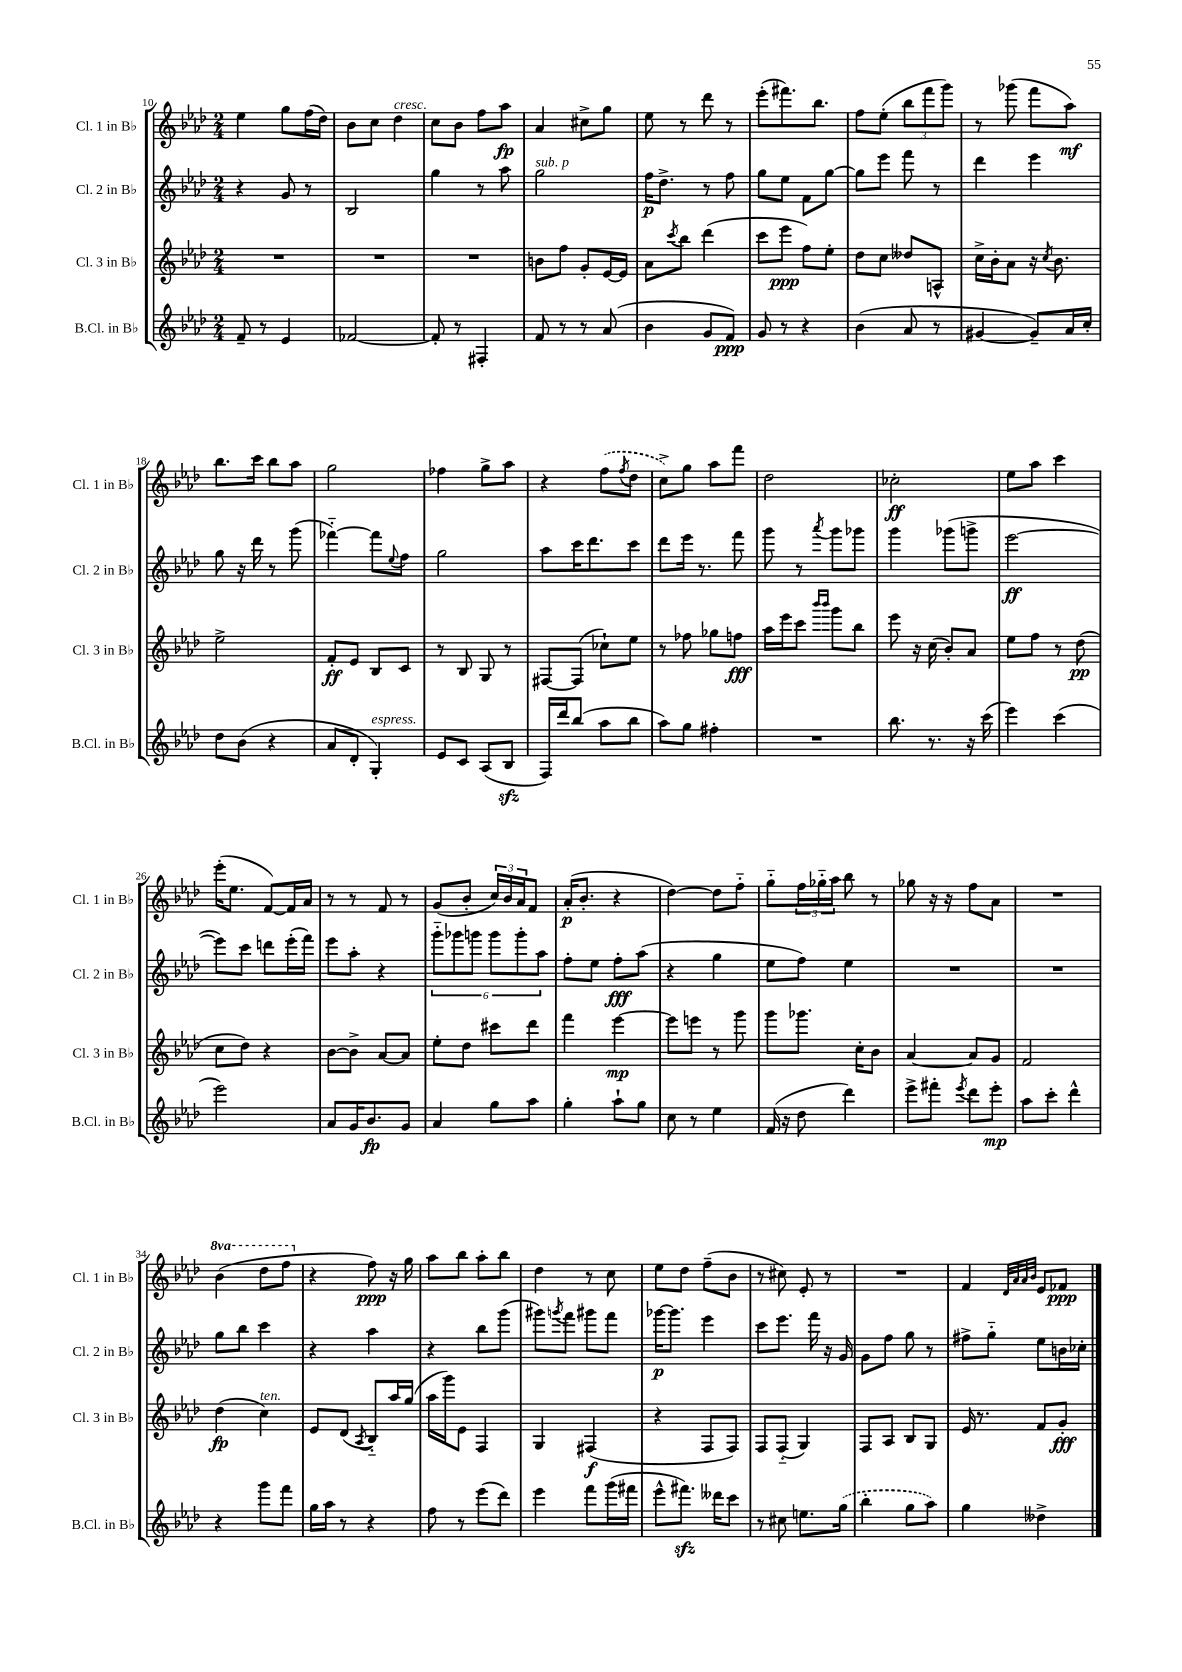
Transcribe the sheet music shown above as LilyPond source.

<<
\new StaffGroup <<
\new Staff = "s0" \with { instrumentName = "Cl. 1 in Bb" shortInstrumentName = "Cl. 1 in Bb" } {
    \clef treble \key aes \major \numericTimeSignature \time 2/4 \set Staff.ottavationMarkups = #ottavation-simple-ordinals
    ees''4 g''8 f''16( des''16) |
    bes'8 c''8 des''4^\markup { \italic "cresc." } |
    c''8 bes'8 f''8 aes''8\fp |
    aes'4 cis''8-> g''8 |
    ees''8 r8 des'''8 r8 |
    ees'''8-.( fis'''8.) bes''8. |
    f''8 ees''8-.( \tuplet 3/2 { bes''8 f'''8 g'''8) } |
    r8 ges'''8( f'''8 aes''8\mf) |
    bes''8. c'''16 bes''8 aes''8 |
    g''2 |
    fes''4 g''8-> aes''8 |
    r4 \once \slurDashed f''8( \acciaccatura { f''8 } des''8 |
    c''8->) g''8 aes''8 f'''8 |
    des''2 |
    ces''2-.\ff |
    ees''8 aes''8 c'''4 |
    ees'''16-.( ees''8. f'8~) f'16 aes'16 |
    r8 r8 f'8 r8 |
    g'8( bes'8-. \tuplet 3/2 { c''16) bes'16 aes'16 } f'8 |
    aes'16-.\p( bes'8.-. r4 |
    des''4~) des''8 f''8-_ |
    g''8-_ \tuplet 3/2 { f''16 ges''16-_ aes''16 } bes''8 r8 |
    ges''8 r16 r16 f''8 aes'8 |
    R2 |
    \ottava #1 bes''4( des'''8 f'''8 \ottava #0 |
    r4 f''8\ppp) r16 g''16 |
    aes''8 bes''8 aes''8-. bes''8 |
    des''4 r8 c''8 |
    ees''8 des''8 f''8--( bes'8 |
    r8 cis''8) ees'8-. r8 |
    R2 |
    f'4 \grace { des'32 aes'32 aes'32 bes'32 } ees'8 fes'8\ppp \bar "|." |
}
\new Staff = "s1" \with { instrumentName = "Cl. 2 in Bb" shortInstrumentName = "Cl. 2 in Bb" } {
    \clef treble \key aes \major \numericTimeSignature \time 2/4
    r4 g'8 r8 |
    bes2 |
    g''4 r8 aes''8 |
    g''2^\markup { \italic "sub. p" } |
    f''16\p des''8.-> r8 f''8 |
    g''8 ees''8 f'8 g''8~ |
    g''8 ees'''8 f'''8 r8 |
    des'''4 ees'''4 |
    g''8 r16 des'''16 r8 g'''8( |
    fes'''4~-_) fes'''8 \appoggiatura { ees''8 } f''8 |
    g''2 |
    aes''8 c'''16 des'''8. c'''8 |
    des'''8 ees'''16 r8. f'''8 |
    g'''8 r8 \acciaccatura { aes'''8 } g'''8 ges'''8 |
    g'''4 ges'''8( g'''8-> |
    ees'''2~\ff |
    ees'''8) c'''8 d'''8 ees'''16-.( f'''16) |
    ees'''8 aes''8-. r4 |
    \tuplet 6/4 { g'''8-_ ges'''8 g'''8 g'''8 g'''8-. aes''8 } |
    f''8-. ees''8 f''8-.\fff aes''8( |
    r4 g''4 |
    ees''8 f''8) ees''4 |
    R2 |
    R2 |
    g''8 bes''8 c'''4 |
    r4 aes''4 |
    r4 bes''8 g'''8( |
    gis'''8) \acciaccatura { g'''8 } f'''8 gis'''8 f'''8 |
    ges'''16~\p ges'''8. ees'''4 |
    c'''8 ees'''8. f'''16 r16 g'16 |
    g'8 f''8 g''8 r8 |
    fis''8-> g''8-_ ees''8 b'16 ces''16-. \bar "|." |
}
\new Staff = "s2" \with { instrumentName = "Cl. 3 in Bb" shortInstrumentName = "Cl. 3 in Bb" } {
    \clef treble \key aes \major \numericTimeSignature \time 2/4
    R2 |
    R2 |
    R2 |
    b'8 f''8 g'8-. ees'16~ ees'16 |
    aes'8 \acciaccatura { c'''8 } bes''8 des'''4( |
    c'''8 ees'''8\ppp f''8) ees''8-. |
    des''8 c''8 deses''8 a8-^ |
    c''16-> bes'16-. aes'8 r16 \acciaccatura { c''8 } bes'8. |
    ees''2-> |
    f'8-.\ff ees'8 bes8 c'8 |
    r8 bes8 g8 r8 |
    fis8~ fis8( ces''8-!) ees''8 |
    r8 fes''8 ges''8 f''8\fff |
    aes''16 ees'''16 c'''8 \grace { bes'''16 bes'''16 } g'''8 bes''8 |
    ees'''8 r16 c''16( bes'8-.) aes'8 |
    ees''8 f''8 r8 des''8\pp( |
    c''8 des''8) r4 |
    bes'8~ bes'8-> aes'8~ aes'8 |
    ees''8-. des''8 cis'''8 des'''8 |
    f'''4 ees'''4~\mp |
    ees'''8 e'''8 r8 g'''8 |
    g'''8 ges'''8. c''16-. bes'8 |
    aes'4~ aes'8 g'8 |
    f'2 |
    des''4\fp( c''4^\markup { \italic "ten." }) |
    ees'8 des'8( \acciaccatura { aes8 } bes8-_) aes''16 g''16( |
    aes''16 g'''16) ees'8 f4 |
    g4 fis4\f( |
    r4 f8 f8) |
    f8 f8-_( g4) |
    f8 aes8 bes8 g8 |
    ees'16 r8. f'8 g'8-.\fff \bar "|." |
}
\new Staff = "s3" \with { instrumentName = "B.Cl. in Bb" shortInstrumentName = "B.Cl. in Bb" } {
    \clef treble \key aes \major \numericTimeSignature \time 2/4
    f'8-- r8 ees'4 |
    fes'2~ |
    fes'8-. r8 fis4-. |
    f'8 r8 r8 aes'8( |
    bes'4 g'8 f'8\ppp) |
    g'8 r8 r4 |
    bes'4( aes'8 r8 |
    gis'4~ gis'8--) aes'16 c''16-. |
    des''8 bes'8( r4 |
    aes'8 des'8-. g4-.^\markup { \italic "espress." }) |
    ees'8 c'8 aes8( bes8\sfz |
    f16) des'''16 bes''8( aes''8 bes''8 |
    aes''8) g''8 fis''4-. |
    R2 |
    bes''8. r8. r16 c'''16( |
    ees'''4) c'''4( |
    ees'''2) |
    aes'8 g'16 bes'8.\fp g'8 |
    aes'4 g''8 aes''8 |
    g''4-. aes''8-! g''8 |
    c''8 r8 ees''4 |
    f'16( r16 des''8 des'''4) |
    ees'''8-> fis'''8-. \acciaccatura { ees'''8 } des'''8 ees'''8-.\mp |
    aes''8 c'''8-. des'''4-^ |
    r4 g'''8 f'''8 |
    g''16 aes''16 r8 r4 |
    f''8 r8 ees'''8( des'''8) |
    ees'''4 f'''8 g'''16( fis'''16 |
    ees'''8-^ fis'''8.\sfz) deses'''16 c'''8 |
    r8 cis''8 e''8. \once \slurDashed g''16( |
    bes''4-. g''8 aes''8) |
    g''4 deses''4-> \bar "|." |
}
>>
>>
\layout { \context { \Score currentBarNumber = #10 } }
